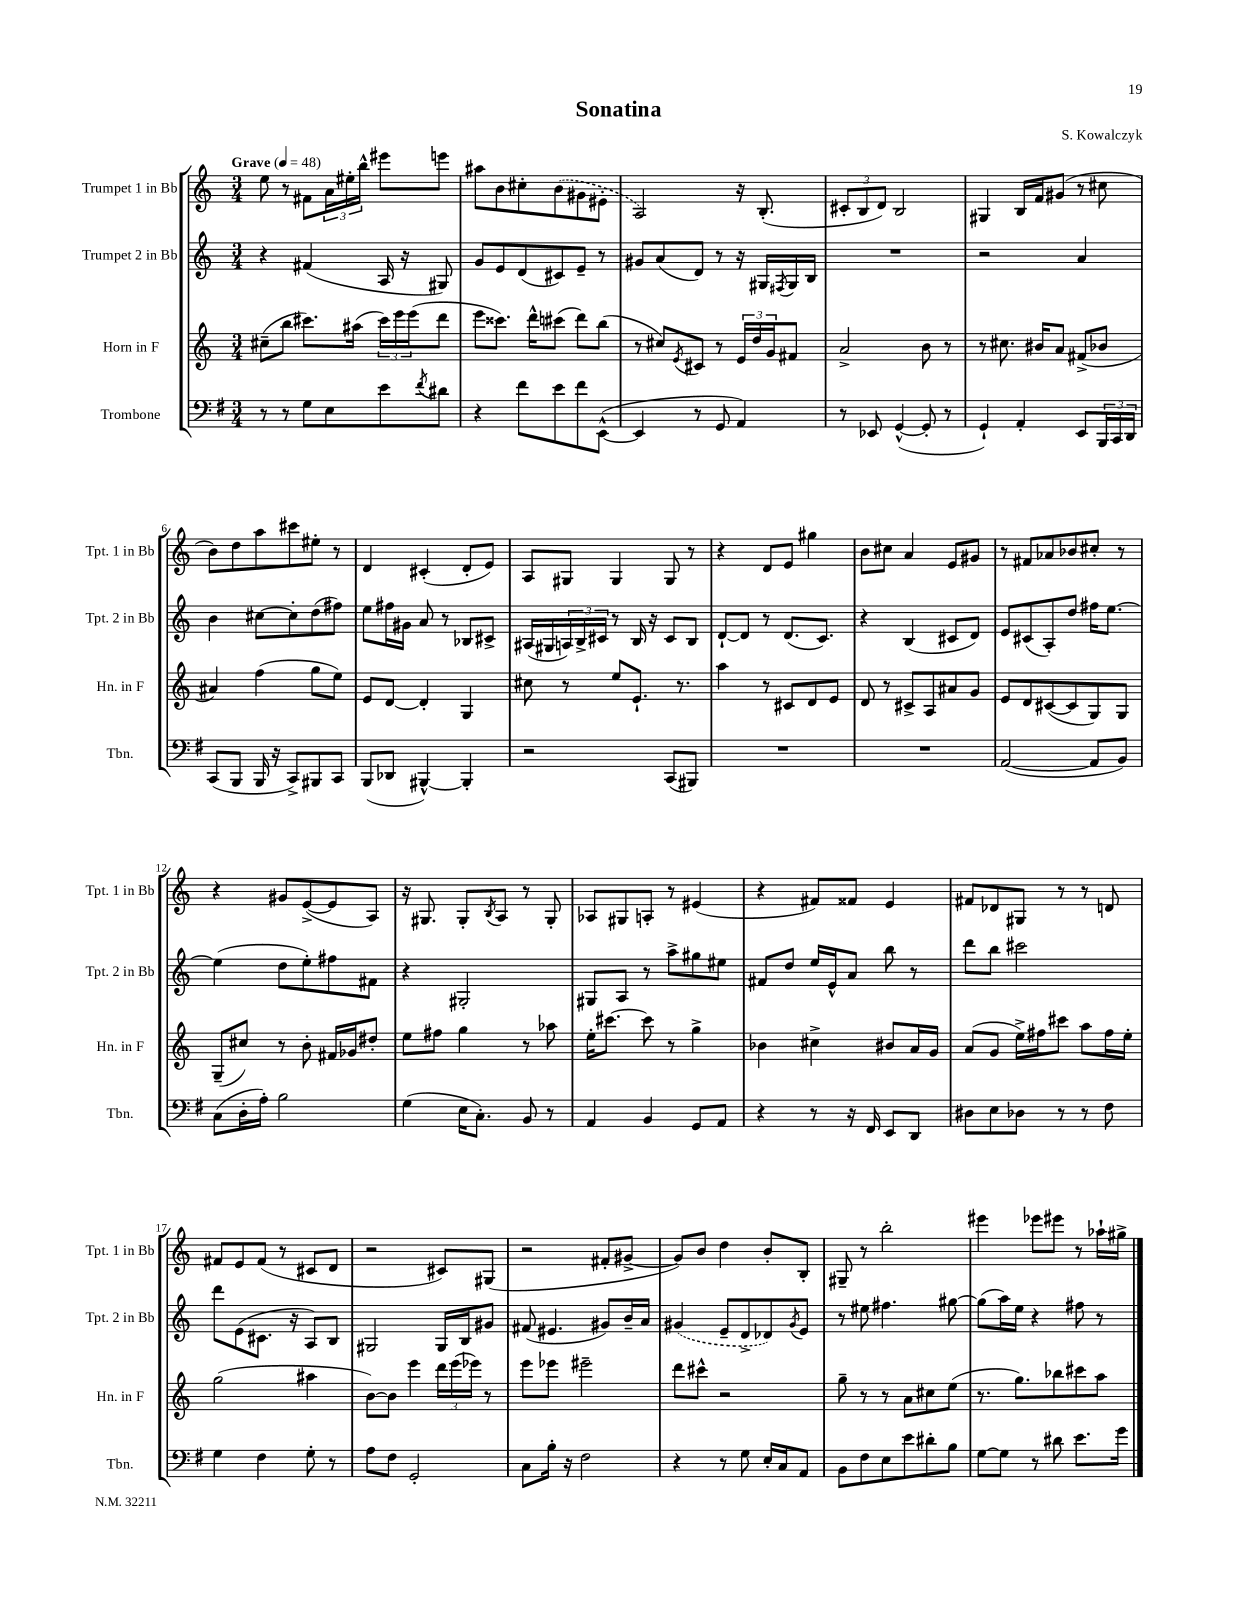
\header { title = "Sonatina" composer = "S. Kowalczyk" }
<<
\new StaffGroup <<
\new Staff = "s0" \with { instrumentName = "Trumpet 1 in Bb" shortInstrumentName = "Tpt. 1 in Bb" } {
    \clef treble \key c \major \numericTimeSignature \time 3/4 \tempo "Grave" 4 = 48
    e''8 r8 fis'8 \tuplet 3/2 { a'16 eis''16-. b''16-^ } eis'''8 e'''8 |
    ais''8 b'8 cis''8-. \once \slurDashed b'8( gis'8 eis'8-. |
    a2) r16 b8.-.( |
    \tuplet 3/2 { cis'8-. b8 d'8) } b2 |
    gis4 b16 f'16 gis'8( r8 cis''8 |
    b'8) d''8 a''8 cis'''8 eis''8-. r8 |
    d'4 cis'4-.( d'8-. e'8) |
    a8 gis8 gis4 gis8 r8 |
    r4 d'8 e'8 gis''4 |
    b'8 cis''8 a'4 e'8 gis'8 |
    r8 fis'8 aes'8 bes'8 cis''8-. r8 |
    r4 gis'8 e'8~->( e'8 a8) |
    r16 gis8. gis8-. \acciaccatura { b8 } a8 r8 gis8-. |
    aes8 gis8 a8-. r8 eis'4( |
    r4 fis'8) fisis'8 e'4 |
    fis'8 des'8 gis8 r8 r8 d'8 |
    fis'8 e'8 fis'8( r8 cis'8 d'8 |
    r2 cis'8) gis8( |
    r2 fis'8-. gis'8~-> |
    gis'8) b'8 d''4 b'8-. b8-. |
    gis8-- r8 b''2-. |
    eis'''4 ees'''8 eis'''8 r8 aes''16-! gis''16-> \bar "|." |
}
\new Staff = "s1" \with { instrumentName = "Trumpet 2 in Bb" shortInstrumentName = "Tpt. 2 in Bb" } {
    \clef treble \key c \major \numericTimeSignature \time 3/4
    r4 fis'4( a16 r16 gis8) |
    g'8 e'8 d'8( cis'8) e'8-- r8 |
    gis'8 a'8( d'8) r8 r16 gis16 \acciaccatura { fis8 } gis16 b16 |
    R2. |
    r2 a'4 |
    b'4 cis''8~ cis''8-. d''8( fis''8) |
    e''8 fis''16 gis'16 a'8 r8 bes8 cis'8-> |
    ais16( gis16 \tuplet 3/2 { a16) b16-> cis'16 } r8 b16 r16 cis'8 b8 |
    d'8~-! d'8 r8 d'8.( c'8.) |
    r4 b4( cis'8 d'8) |
    e'8 cis'8( a8-.) d''8 fis''16 e''8.~ |
    e''4( d''8 e''8-.) fis''8 fis'8 |
    r4 gis2-. |
    gis8 a8 r8 a''8-> gis''8 eis''8 |
    fis'8 d''8 e''16 e'16-^ a'8 b''8 r8 |
    d'''8 b''8 cis'''2 |
    d'''8 e'8( cis'8. r16 a8) b8 |
    gis2 gis16 b16 gis'8 |
    fis'8( eis'4. gis'8) b'16-- a'16 |
    \once \slurDashed gis'4( e'8-- d'8-> des'8) \acciaccatura { gis'8 } e'8 |
    r8 eis''8 fis''4. gis''8~ |
    gis''8( a''16) e''16 r4 fis''8 r8 \bar "|." |
}
\new Staff = "s2" \with { instrumentName = "Horn in F" shortInstrumentName = "Hn. in F" } {
    \clef treble \key c \major \numericTimeSignature \time 3/4
    cis''8--( b''8 cis'''8.) ais''16( \tuplet 3/2 { cis'''16) e'''16 e'''16( } d'''8 |
    e'''8 cisis'''8.) d'''16-^ cis'''8( d'''8) b''8( |
    r8 cis''8) \acciaccatura { e'8 } cis'8 r8 \tuplet 3/2 { e'16 d''16 g'16 } fis'8 |
    a'2-> b'8 r8 |
    r8 cis''8. bis'16 a'8 fis'8->( bes'8 |
    ais'4) f''4( g''8 e''8) |
    e'8 d'8~ d'4-. g4 |
    cis''8 r8 e''8 e'8.-! r8. |
    a''4 r8 cis'8 d'8 e'8 |
    d'8 r8 cis'8-> a8 ais'8 g'8 |
    e'8 d'8 cis'8~( cis'8 g8) g8 |
    g8--( cis''8) r8 b'8-. fis'16 ges'16 dis''8-. |
    e''8 fis''8 g''4 r8 aes''8 |
    e''16-. cis'''8.~ cis'''8 r8 g''4-> |
    bes'4 cis''4-> bis'8 a'16 g'16 |
    a'8( g'8 e''16->) fis''16 cis'''8 a''8 fis''16 e''16-. |
    g''2( ais''4 |
    b'8~) b'8 e'''4 \tuplet 3/2 { d'''16 e'''16( ees'''16) } r8 |
    e'''8 ees'''8 eis'''2-- |
    d'''8 cis'''8-^ r2 |
    g''8-- r8 r8 a'8 cis''8 e''8( |
    r8. g''8.) bes''8 cis'''8 a''8 \bar "|." |
}
\new Staff = "s3" \with { instrumentName = "Trombone" shortInstrumentName = "Tbn." } {
    \clef bass \key g \major \numericTimeSignature \time 3/4
    r8 r8 g8 e8 e'8 \acciaccatura { fis'8 } dis'8 |
    r4 fis'8 e'8 fis'8 e,8~-^( |
    e,4 r8 g,8 a,4) |
    r8 ees,8 g,4~-^( g,8-. r8 |
    g,4-!) a,4-. e,8 \tuplet 3/2 { b,,16 c,16 d,16 } |
    c,8( b,,8 b,,16 r16 c,8->) bis,,8 c,8 |
    b,,8( des,8 bis,,4~-^) bis,,4-. |
    r2 c,8( bis,,8) |
    R2. |
    R2. |
    a,2~( a,8 b,8) |
    c8( d16-. a16-.) b2 |
    g4( e16 c8.-.) b,8 r8 |
    a,4 b,4 g,8 a,8 |
    r4 r8 r16 fis,16 e,8 d,8 |
    dis8 e8 des8 r8 r8 fis8 |
    g4 fis4 g8-. r8 |
    a8 fis8 g,2-. |
    c8 b16-. r16 fis2 |
    r4 r8 g8 e16-. c16 a,8 |
    b,8 fis8 e8 e'8 dis'8-. b8 |
    g8~ g8 r8 dis'8 e'8. g'16 \bar "|." |
}
>>
>>
